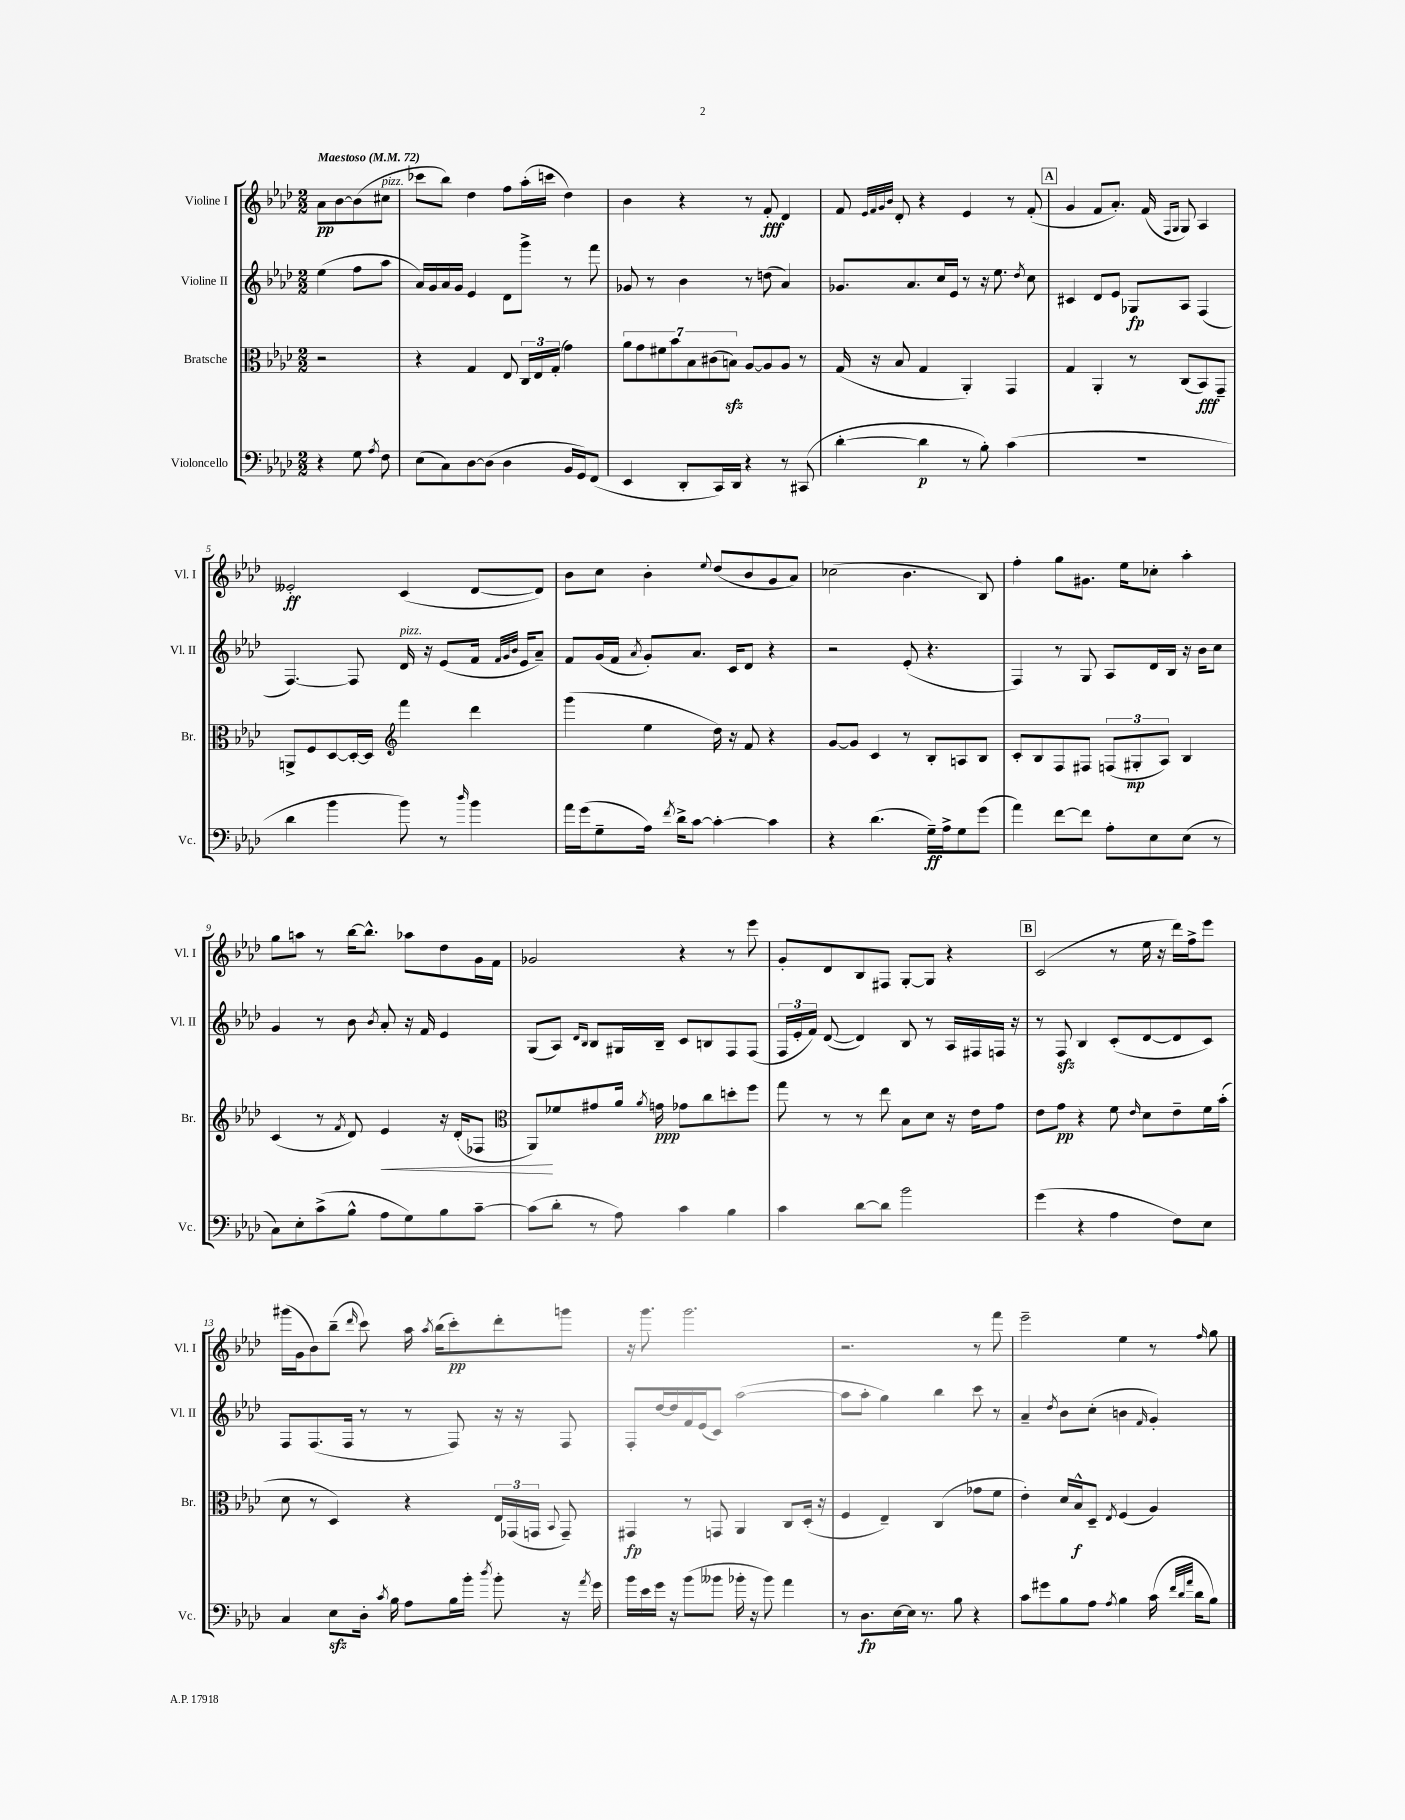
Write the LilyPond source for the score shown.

<<
\new StaffGroup <<
\new Staff = "s0" \with { instrumentName = "Violine I" shortInstrumentName = "Vl. I" } {
    \clef treble \key aes \major \numericTimeSignature \time 2/2 \partial 2 \tempo "Maestoso" 4 = 72
    \autoBeamOff aes'8[\pp bes'8~ bes'8( cis''8]^\markup { \italic "pizz." } |
    ces'''8[ bes''8]) des''4 f''8[ aes''16-.( c'''16] des''4) |
    bes'4 r4 r8 f'8-.\fff des'4 |
    f'8 \grace { ees'32[ f'32 g'32 bes'32] } des'8-. r4 ees'4 r8 f'8-.( |
    \mark \markup { \box "A" } g'4 f'8[ aes'8.]-.) f'16( \grace { f16[ g16] } g8) aes4 |
    eeses'2-.\ff c'4( des'8[~ des'8]) |
    bes'8[ c''8] bes'4-. \appoggiatura { ees''8 } des''8[( bes'8 g'8 aes'8]) |
    ces''2( bes'4. bes8) |
    f''4-. g''8[ gis'8.] ees''16[ ces''8]-. aes''4-. |
    g''8[ a''8] r8 bes''16[~ bes''8.]-^ aes''8[ des''8 g'16 f'16] |
    ges'2 r4 r8 ees'''8 |
    g'8[-. des'8 bes8 fis8] g8[~-. g8] r4 |
    \mark \markup { \box "B" } c'2( r8 ees''16 r16 des'''16[) f''16-> ees'''8] |
    gis'''16[( g'16 bes'8) bes''8]--( \grace { des'''16 } c'''8) aes''16 \acciaccatura { aes''8 } bes''16[( c'''8-.\pp) des'''8-. g'''8] |
    r16 g'''8. g'''2. |
    r2. r8 f'''8 |
    ees'''2-- ees''4 r8 \grace { f''16 } g''8 \bar "|." |
}
\new Staff = "s1" \with { instrumentName = "Violine II" shortInstrumentName = "Vl. II" } {
    \clef treble \key aes \major \numericTimeSignature \time 2/2 \partial 2
    \autoBeamOff ees''4( f''8[ aes''8] |
    aes'16[) g'16 aes'16 g'16] ees'4 des'8[ g'''8]-> r8 f'''8 |
    ges'8 r8 bes'4 r8 d''8( aes'4) |
    ges'8.[ aes'8. c''16 ees'16] r8 r16 ees''8. \acciaccatura { des''8 } c''8 |
    \mark \markup { \box "A" } cis'4 des'8[ ees'8] ges8[\fp aes8] f4( |
    f4.~) f8 des'16^\markup { \italic "pizz." } r16 ees'8[( f'16] \grace { f'32[ g'32 bes'32] } ees'16[ aes'8]--) |
    f'8[ g'16( f'16] \acciaccatura { aes'8 } g'8[-.) aes'8.] c'16[ des'8] r4 |
    r2 ees'8-.( r4. |
    f4) r8 g8 aes8[ des'16 bes16] r16 bes'16[ c''8] |
    g'4 r8 bes'8 \acciaccatura { bes'8 } aes'8-. r16 f'16 ees'4 |
    g8[( aes8]) \grace { des'16[ bes16] } bes8[ gis16 bes16]-- c'8[ b8 f8 f8]( |
    \tuplet 3/2 { f16[ ees'16-. f'16]) } des'8~( des'4) bes8 r8 aes16[ fis16 f16] r16 |
    \mark \markup { \box "B" } r8 f8\sfz bes4 c'8[-.( des'8~ des'8 c'8]) |
    f8[ f8.( f16] r8 r8 f8) r16 r16 f8 |
    f8[-. des''16~ des''16 f'16 ees'16( c'8]) aes''2~( |
    aes''8[ aes''8]-. g''4) bes''4 c'''8 r8 |
    aes'4-- \acciaccatura { des''8 } bes'8[ c''8]-.( b'4 \grace { f'16 } g'4-.) \bar "|." |
}
\new Staff = "s2" \with { instrumentName = "Bratsche" shortInstrumentName = "Br." } {
    \clef alto \key aes \major \numericTimeSignature \time 2/2 \partial 2
    \autoBeamOff r2 |
    r4 g4 ees8 \tuplet 3/2 { c16[ ees16 g16]-.( } g'4) |
    \tuplet 7/4 { aes'8[ g'8 fis'8 bes'8 bes8 cis'8( b8]\sfz) } aes8[~ aes8 aes8] r8 |
    g16( r16 bes8 g4 aes,4-.) g,4 |
    \mark \markup { \box "A" } g4 aes,4-. r8 c8[( bes,8\fff) g,8]-- |
    a,8[-> f8 des8~ des16~-. des16] \clef treble f'''4 des'''4 |
    g'''4( ees''4 des''16) r16 f'8 r4 |
    g'8[~ g'8] c'4 r8 bes8[-. a8 bes8] |
    c'8[-. bes8 f8 fis8] \tuplet 3/2 { f8[( gis8-.\mp aes8]) } bes4 |
    c'4( r8 \acciaccatura { f'8 } des'8) ees'4\< r16 des'16[-.( fes8] |
    \clef alto aes,8[\!) fes'8 gis'8 aes'16] \acciaccatura { aes'8 } g'16\ppp ges'8[ c''8 d''8-. f''8] |
    g''8 r8 r8 ees''8 bes8[ des'8] r16 ees'16[ g'8] |
    \mark \markup { \box "B" } ees'8[ g'8]\pp r4 f'8 \grace { ees'16 } des'8[ ees'8-- f'16 bes'16]-.( |
    des'8 r8 des4) r4 \tuplet 3/2 { ees16[ ges,16( g,16] } \appoggiatura { bes,8 } g,8--) |
    gis,4\fp r8 g,8 aes,4 c8[ des16]-.( r16 |
    f4 ees4--) c4( ges'8[ f'8] |
    ees'4-.) des'16[ bes16-^\f des8]-- \acciaccatura { ees8 } f4( aes4) \bar "|." |
}
\new Staff = "s3" \with { instrumentName = "Violoncello" shortInstrumentName = "Vc." } {
    \clef bass \key aes \major \numericTimeSignature \time 2/2 \partial 2
    \autoBeamOff r4 g8 \acciaccatura { aes8 } f8 |
    ees8[( c8) des8~ des8]( des4 bes,16[ g,16) f,8]( |
    ees,4 des,8[-. c,16) des,16] r4 r8 cis,8( |
    des'4~-. des'4\p r8 bes8-.) c'4( |
    \mark \markup { \box "A" } R1 |
    des'4 bes'4 bes'8) r8 \grace { des''16 } bes'4 |
    aes'16[ g'16( g8-- aes16]) \acciaccatura { f'8 } des'16[-> c'8]~ c'4~-. c'4 |
    r4 des'4.( g16[--\ff) aes16-> g8 g'8]( |
    aes'4) f'8[~ f'8] aes8[-. ees8 ees8]( r8 |
    c8[) ees8-. c'8->( bes8]-^ aes8[ g8) bes8 c'8]~-- |
    c'8[( des'8]-. r8 aes8) c'4 bes4 |
    c'4 des'8[~ des'8] bes'2 |
    \mark \markup { \box "B" } g'4( r4 aes4 f8[) ees8] |
    c4 ees8[\sfz des16]-. \acciaccatura { c'8 } bes16 aes8[ bes16 bes'16]-. \acciaccatura { des''8 } bes'8-. r16 \acciaccatura { aes'8 } g'16 |
    bes'16[ ees'16 g'16] r16 bes'8[( beses'8] bes'16-. r16 bes'8) aes'4 |
    r8 des8.[\fp ees16~ ees16] r8. bes8 r4 |
    c'8[ gis'8 bes8 aes8] \acciaccatura { aes8 } bes4 c'16( \grace { f'32[ des'32 aes'32] } des'16[ bes8]) \bar "|." |
}
>>
>>
